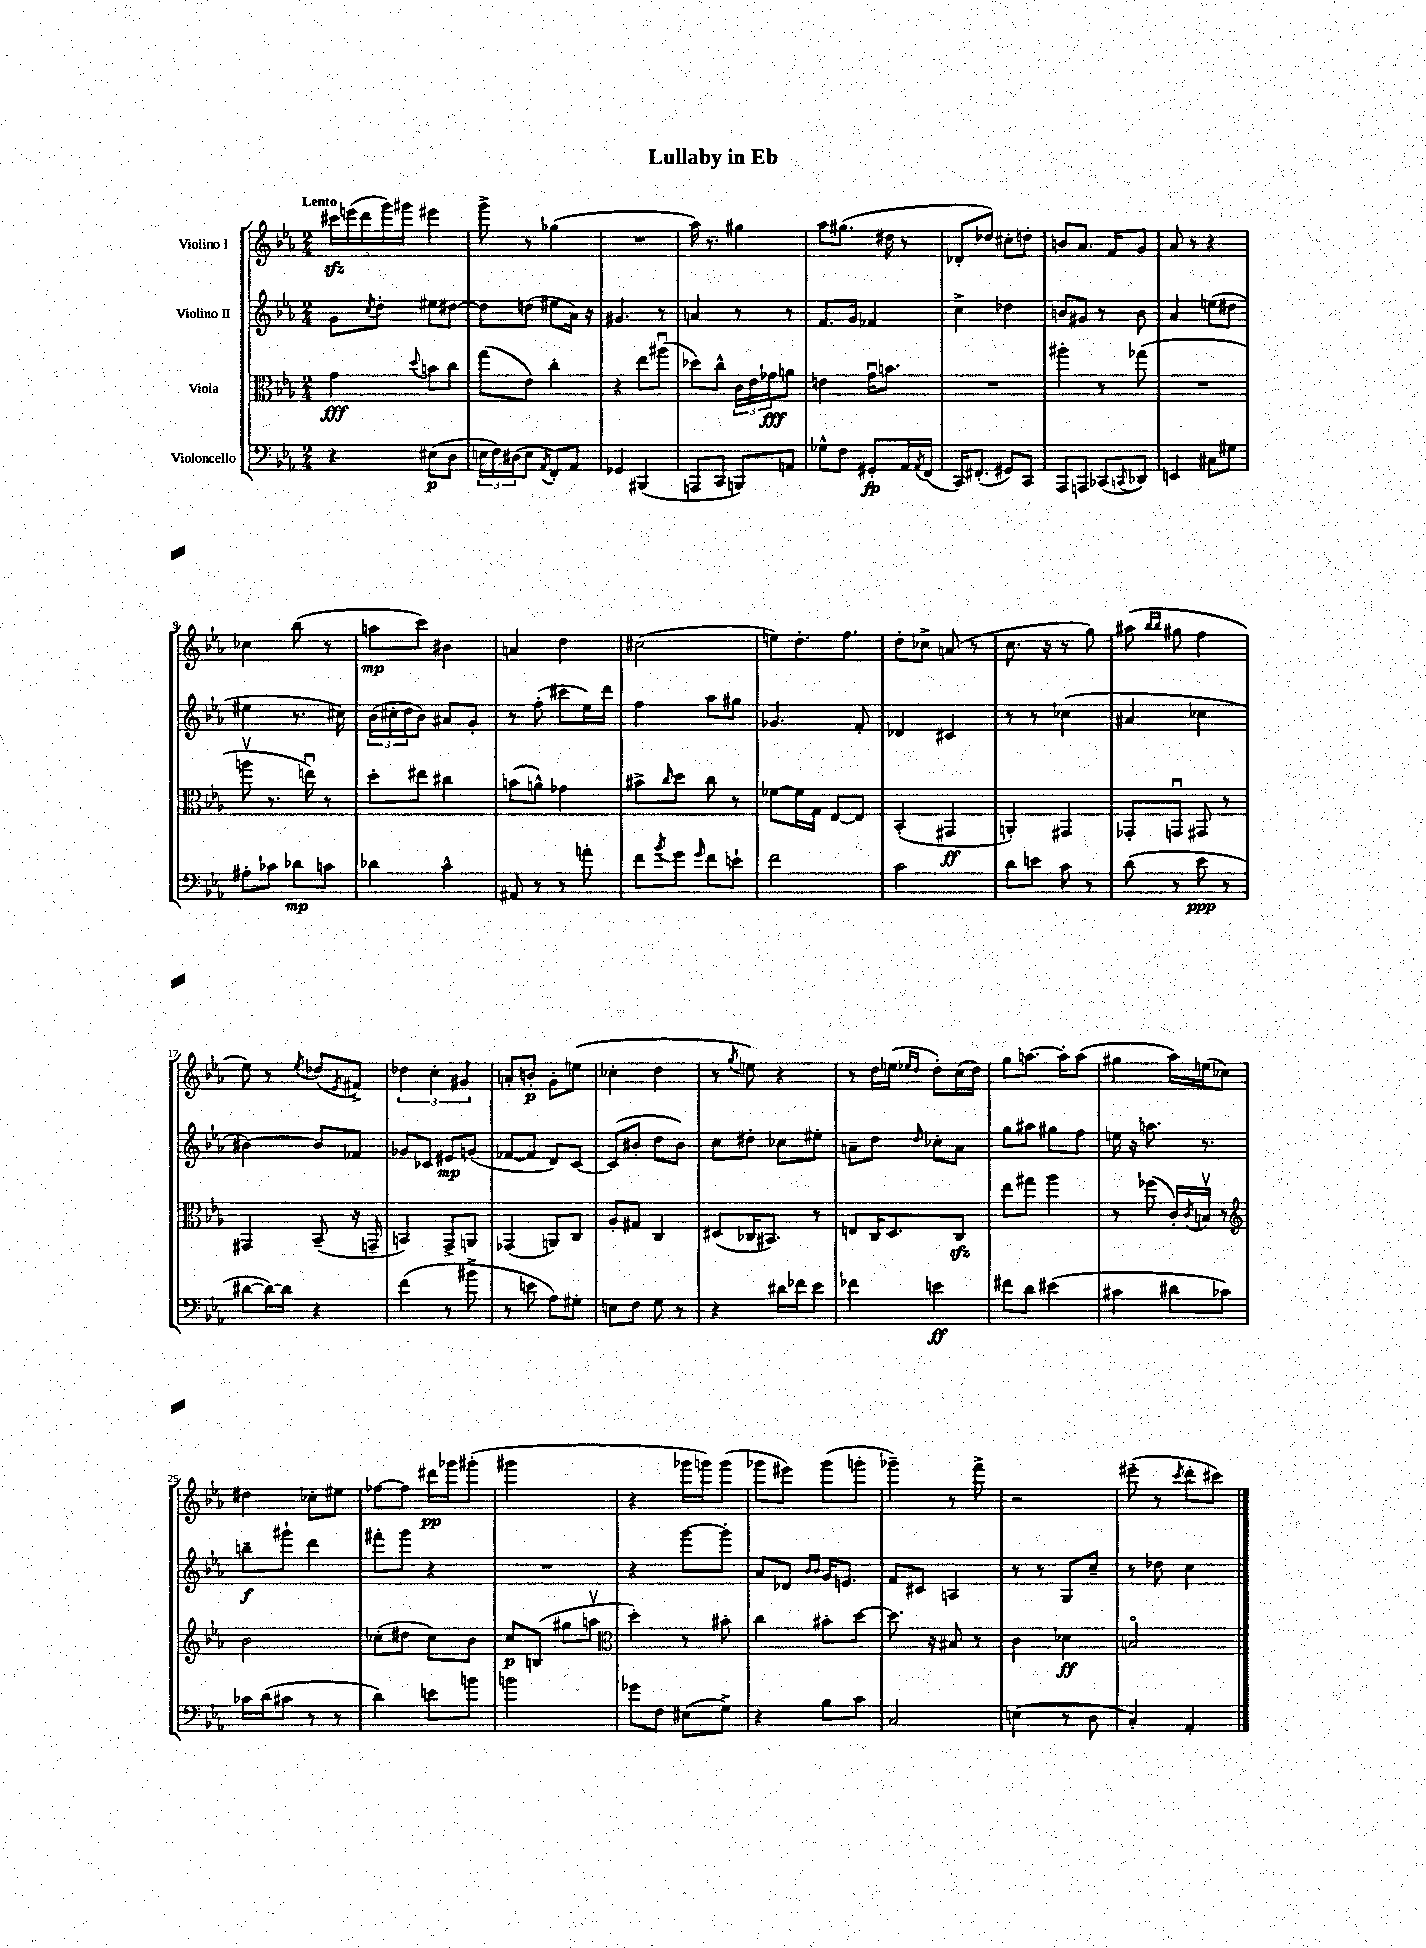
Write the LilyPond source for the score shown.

\header { title = "Lullaby in Eb" }
<<
\new StaffGroup <<
\new Staff = "s0" \with { instrumentName = "Violino I" } {
    \clef treble \key ees \major \numericTimeSignature \time 2/4 \tempo "Lento"
    \tuplet 5/4 { cis'''16\sfz e'''16( d'''16 g'''16) gis'''16 } eis'''4 |
    g'''8-> r8 ges''4( |
    R2 |
    aes''16) r8. gis''4 |
    aes''8 gis''8.( dis''16 r8 |
    des'8-. des''8) cis''8-. d''8-. |
    b'8 aes'8. f'16 g'8 |
    aes'8 r8 r4 |
    ces''4 bes''8( r8 |
    a''8\mp c'''8) bis'4 |
    a'4 d''4 |
    cis''2( |
    e''8) d''8.-. f''8. |
    d''8-. ces''8-> a'8( r8 |
    c''8. r16 r8 g''8) |
    ais''8( \grace { bes''16 bes''16 } gis''8 f''4 |
    ees''8) r8 \acciaccatura { ees''8 } des''8( \acciaccatura { ees'8 } fis'8->) |
    \tuplet 3/2 { des''4 c''4-. gis'4 } |
    a'8-. b'8-.\p g'8-. e''8( |
    ces''4-. d''4 |
    r8 \acciaccatura { g''8 } e''8) r4 |
    r8 d''16 e''16( \grace { ees''16 d''16 } d''8-.) c''16( d''16) |
    g''8 a''8.~ a''16-. a''8( |
    gis''4 aes''16) e''16( ces''8) |
    dis''4 ces''8-. eis''8 |
    fes''8~ fes''8 dis'''16\pp ges'''16 gis'''8-.( |
    gis'''2 |
    r4 ges'''16 g'''16) g'''8( |
    ges'''8 eis'''8) ges'''8( g'''8-. |
    ges'''4--) r8 f'''8-> |
    r2 |
    eis'''8--( r8 \acciaccatura { c'''8 } d'''8-. cis'''8) \bar "|." |
}
\new Staff = "s1" \with { instrumentName = "Violino II" } {
    \clef treble \key ees \major \numericTimeSignature \time 2/4
    g'8 \acciaccatura { c''8 } d''8-. eis''8 dis''8~ |
    dis''8 d''8( eis''8 aes'16) r16 |
    gis'4. r8 |
    a'4 r8 r8 |
    f'8. g'16 fes'4 |
    c''4-> des''4 |
    b'8 gis'8 r8 b'8 |
    aes'4 e''8( dis''8 |
    eis''4 r8. cis''16) |
    \tuplet 3/2 { bes'16( cis''16-. d''16 } bes'8) ais'8 g'8-. |
    r8 f''8-.( cis'''8 ees''16) d'''16 |
    f''4 aes''8 gis''8 |
    ges'4. f'8-. |
    des'4 cis'4 |
    r8 r8 ces''4( |
    ais'4 ces''4 |
    bis'4~) bis'8 fes'8 |
    ges'8 ces'8 eis'8\mp g'8( |
    fes'8~ fes'8 d'8) c'8~ |
    c'8( bis'8-. d''8 bis'8) |
    c''8 dis''8-. ces''8 eis''8-. |
    a'8-- d''8 \grace { d''16 } ces''8-. a'8 |
    g''8 ais''8 gis''8 f''8 |
    e''16 r16 a''8. r8. |
    b''8--\f gis'''8-! d'''4 |
    fis'''8-. g'''8 r4 |
    R2 |
    r4 g'''8~ g'''8-. |
    aes'8 des'8 \grace { bes'16 bes'16 } g'16 e'8. |
    f'8 cis'8 a4 |
    r8 r8 g8 c''8-- |
    r8 des''8 c''4 \bar "|." |
}
\new Staff = "s2" \with { instrumentName = "Viola" } {
    \clef alto \key ees \major \numericTimeSignature \time 2/4
    g'4\fff \appoggiatura { d''8 } b'8 c''8 |
    g''8( ees'8) c''4-. |
    r4 ees''8 ais''8\downbow( |
    des''8) c''8-^ \tuplet 3/2 { c'16 ees'16 ges'16\fff } a'8 |
    e'4 g'16\downbow b'8. |
    R2 |
    ais''4-. r8 ges''8( |
    R2 |
    a''8\upbow r8. e''16\downbow) r8 |
    d''8-. eis''8 cis''4 |
    b'8( a'8-^) ges'4 |
    bis'8-> \grace { c''16 } d''8 c''8 r8 |
    fes'8~ fes'16 g16 ees8~ ees8 |
    bes,4-.( gis,4\ff |
    a,4-.) gis,4 |
    ges,8-. g,8\downbow gis,8 r8 |
    gis,4 bes,8--( r16 g,16-- |
    b,4) g,8-> a,8 |
    ges,4( a,8) c8 |
    aes8-. gis8 c4 |
    dis8( ces16 bis,8.) r8 |
    e8 c16 d8. c8\sfz |
    ees''8 gis''8 aes''4 |
    r8 fes''8( c'16-.) \acciaccatura { c'8 } b16\upbow r8 |
    \clef treble bes'2 |
    ces''8-.( dis''8 ces''8) bes'8 |
    c''8\p b8( gis''8 a''8\upbow |
    \clef alto d''4-.) r8 bis'8-. |
    c''4 bis'8-. d''8~ |
    d''8. r16 bis8 r8 |
    c'4 des'4\ff |
    b2\flageolet \bar "|." |
}
\new Staff = "s3" \with { instrumentName = "Violoncello" } {
    \clef bass \key ees \major \numericTimeSignature \time 2/4
    r4 eis8\p( d8 |
    \tuplet 3/2 { e16 f16) dis16( } e8 \acciaccatura { aes,8 } f,8-.) aes,8 |
    ges,4 bis,,4( |
    a,,8 c,8 b,,8) a,8 |
    ges8-^ f8 gis,8-.\fp aes,16 \acciaccatura { aes,8 } f,16( |
    c,16) fis,8.-.( gis,8) c,8 |
    aes,,8 a,,8 ces,8( \appoggiatura { c,8 } des,8) |
    e,4 cis8 gis8 |
    ais8-. ces'8 des'8\mp c'8 |
    des'4 c'4-^ |
    ais,8 r8 r8 a'8-. |
    f'8 \acciaccatura { bes'8 } g'8 \grace { g'16 } f'8 e'8-! |
    f'2 |
    c'2 |
    d'8 e'8 c'8 r8 |
    d'8( r8 ees'8\ppp r8 |
    dis'8~ dis'16~) dis'16 r4 |
    f'4( r8 bis'8-> |
    r8 e'8 aes8) gis8-. |
    e8 f8 g8 r8 |
    r4 dis'16 fes'16 ees'8 |
    fes'4 e'4\ff |
    fis'8 d'8 eis'4( |
    cis'4 dis'8 ces'8) |
    ces'16 d'16( cis'8 r8 r8 |
    d'4) e'8 b'8 |
    b'2 |
    ges'8 f8 eis8( g8->) |
    r4 bes8 c'8 |
    c2 |
    e4( r8 d8 |
    c4-.) aes,4-. \bar "|." |
}
>>
>>
